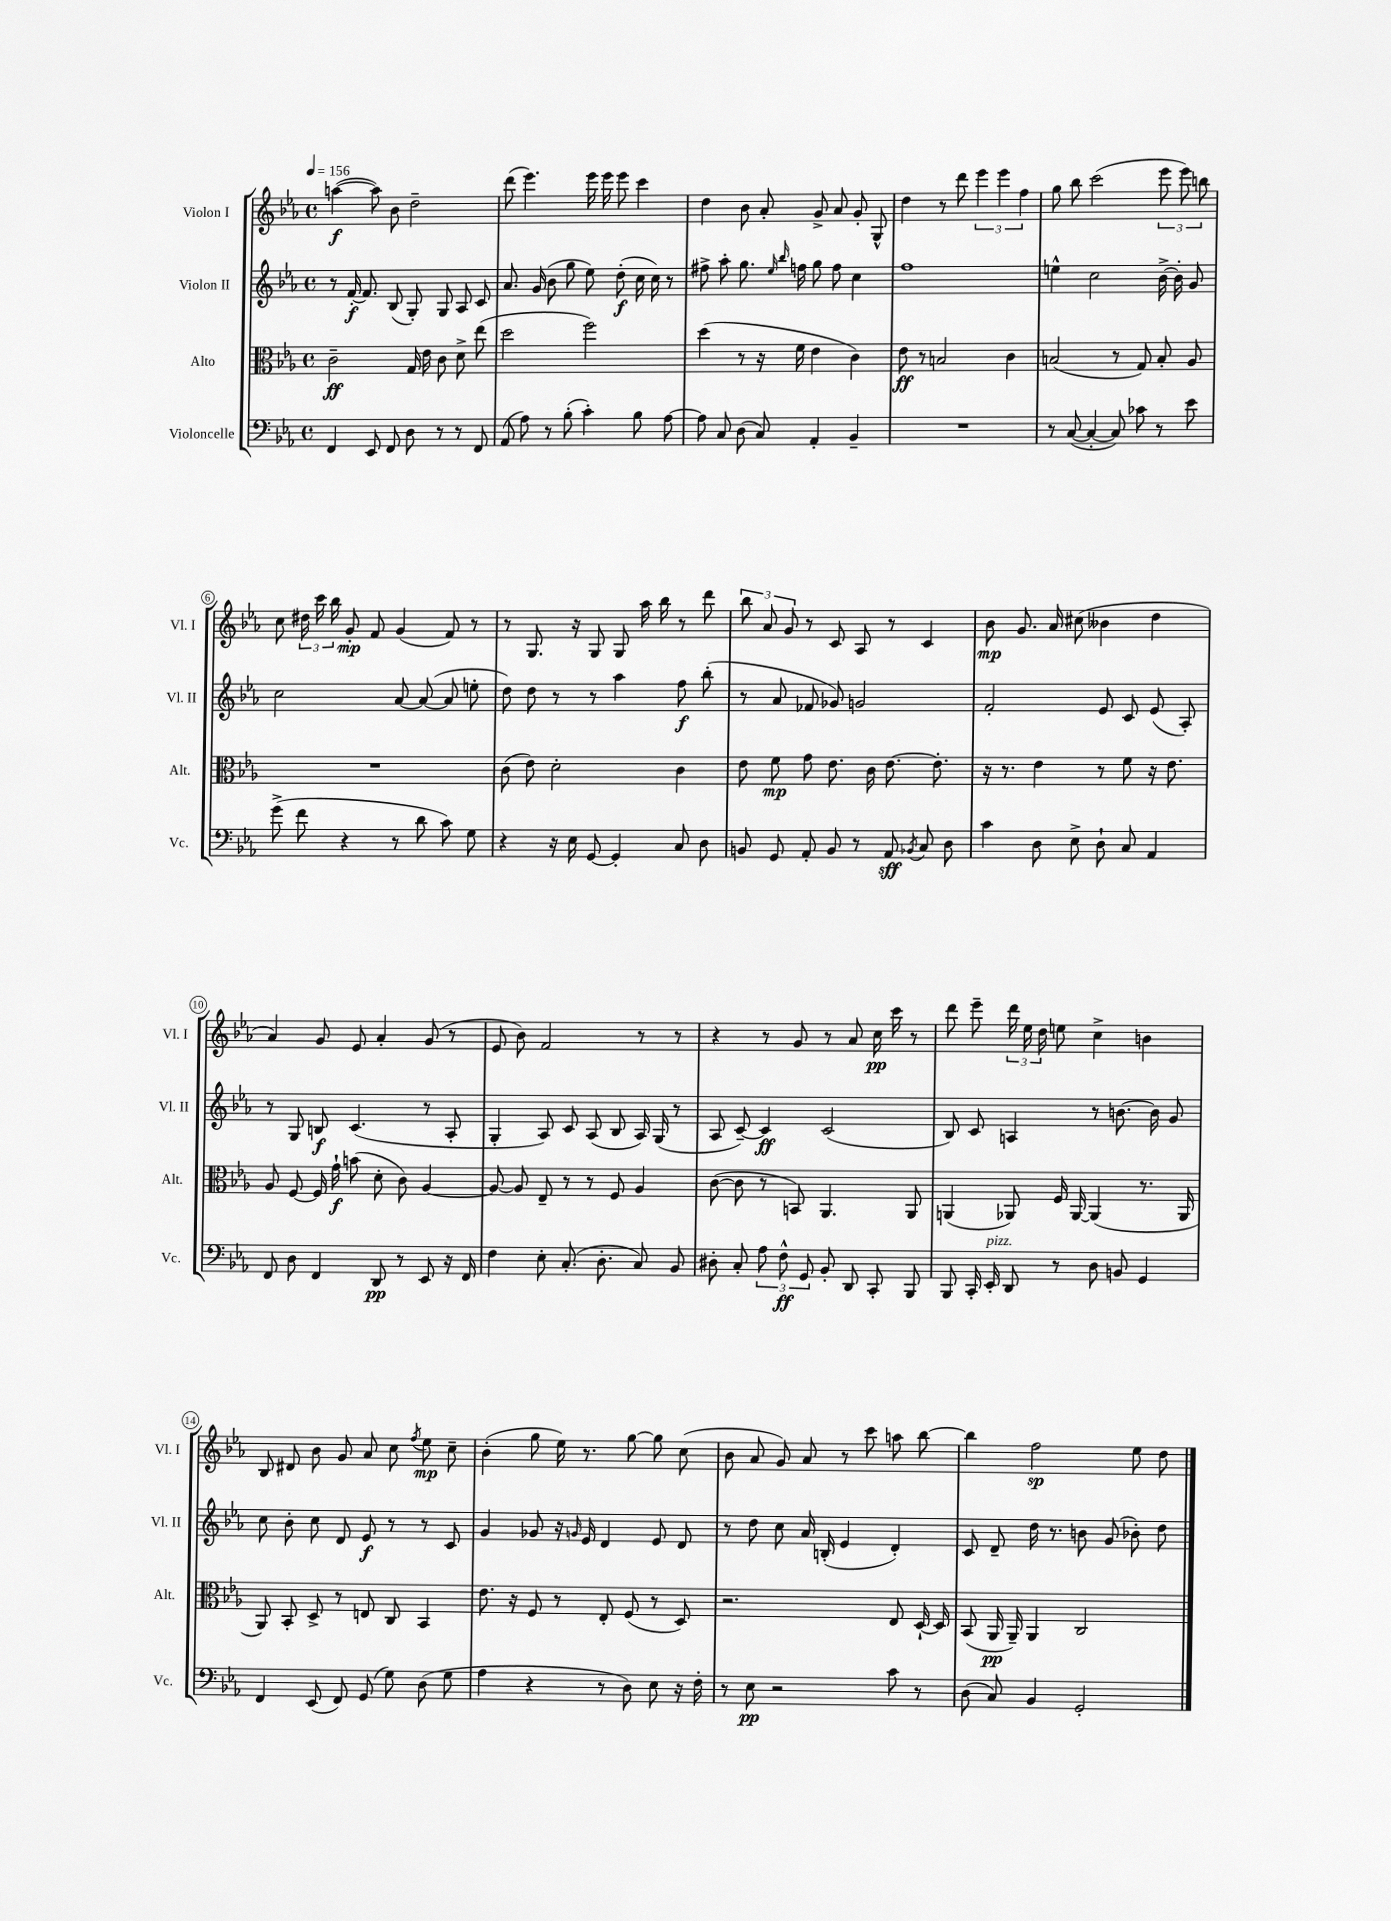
<<
\new StaffGroup <<
\new Staff = "s0" \with { instrumentName = "Violon I" shortInstrumentName = "Vl. I" } {
    \clef treble \key ees \major \defaultTimeSignature \time 4/4 \tempo 4 = 156
    \autoBeamOff a''4~\f( a''8) bes'8 d''2-- |
    d'''8( ees'''4.) ees'''16 ees'''16 ees'''8 c'''4 |
    d''4 bes'8 aes'8-. g'8-> aes'8 g'8-. g8-^ |
    d''4 r8 d'''8 \tuplet 3/2 { ees'''4 ees'''4 f''4 } |
    g''8 bes''8 c'''2( \tuplet 3/2 { ees'''8 ees'''8) b''8 } |
    c''8 \tuplet 3/2 { dis''16 c'''16 bes''16 } g'8-.\mp f'8 g'4( f'8) r8 |
    r8 g8. r16 g8 g8 aes''16 bes''16 r8 d'''8 |
    \tuplet 3/2 { bes''8 aes'8 g'8 } r8 c'8 aes8 r8 c'4 |
    bes'8\mp g'8. aes'16 cis''8( beses'4 d''4 |
    aes'4) g'8 ees'8 aes'4-. g'8( r8 |
    ees'8 bes'8) f'2 r8 r8 |
    r4 r8 g'8 r8 aes'8 c''16\pp c'''16 r8 |
    d'''8 ees'''8-- \tuplet 3/2 { d'''16 ees''16 d''16 } e''8 c''4-> b'4 |
    bes8 dis'8 bes'8 g'8 aes'8 c''8 \acciaccatura { f''8 } ees''8\mp c''8-- |
    bes'4-.( g''8 ees''16) r8. g''8~ g''8 c''8( |
    bes'8 aes'8 g'8) aes'8 r8 c'''8 a''8 bes''8~ |
    bes''4 f''2\sp ees''8 d''8 \bar "|." |
}
\new Staff = "s1" \with { instrumentName = "Violon II" shortInstrumentName = "Vl. II" } {
    \clef treble \key ees \major \defaultTimeSignature \time 4/4
    \autoBeamOff r8 f'16~-.\f f'8. bes8( g8-.) g8 aes8 c'8 |
    aes'8. g'16( bes'8 g''8 ees''8) d''8-.\f( c''16 c''16) r8 |
    fis''8-> aes''8-. g''8. \grace { ees''16 bes''16 } f''16 g''8 f''8 c''4 |
    f''1 |
    e''4-^ c''2 bes'16~-> bes'16-. g'8 |
    c''2 aes'8~ aes'8~( aes'8 e''8-. |
    d''8) d''8 r8 r8 aes''4 f''8\f bes''8-.( |
    r8 aes'8 fes'8 ges'8) g'2 |
    f'2-. ees'8 c'8 ees'8( aes8-.) |
    r8 g8 b8\f c'4.( r8 aes8-. |
    g4-. aes8) c'8 aes8( bes8 aes16) g16( r8 |
    aes8 c'8~--) c'4\ff c'2( |
    bes8) c'8 a4 r8 b'8.~ b'16 g'8 |
    c''8 bes'8-. c''8 d'8 ees'8\f r8 r8 c'8 |
    g'4 ges'8 r16 \grace { g'16 } ees'16 d'4 ees'8 d'8 |
    r8 d''8 c''8 aes'16 b16-.( ees'4 d'4-.) |
    c'8 d'8-- d''16 r8. b'8 g'8( bes'8-.) d''8 \bar "|." |
}
\new Staff = "s2" \with { instrumentName = "Alto" shortInstrumentName = "Alt." } {
    \clef alto \key ees \major \defaultTimeSignature \time 4/4
    \autoBeamOff c'2--\ff g16 ees'16 c'8 d'8-> ees''8( |
    d''2 f''2) |
    d''4( r8 r16 f'16 ees'4 c'4) |
    ees'8\ff r8 b2 c'4 |
    b2( r8 g8) b8-. aes8 |
    R1 |
    c'8( ees'8) d'2-. c'4 |
    ees'8 f'8\mp g'8 ees'8. c'16 ees'8.~ ees'8.-. |
    r16 r8. ees'4 r8 f'8 r16 ees'8. |
    aes8 f8~ f16 g'16-!\f b'8( d'8-. c'8) aes4~ |
    aes8~ aes8 ees8-- r8 r8 f8 aes4 |
    c'8~( c'8 r8 b,8) aes,4. aes,8 |
    a,4( aes,8) f16 aes,16~ aes,4( r8. aes,16 |
    aes,8) bes,8-. d8-> r8 e8 c8 bes,4 |
    ees'8. r16 f8 r8 ees8-. f8( r8 d8) |
    r2. ees8 d16~-! d16 |
    bes,8( aes,16\pp aes,16--) aes,4 c2 \bar "|." |
}
\new Staff = "s3" \with { instrumentName = "Violoncelle" shortInstrumentName = "Vc." } {
    \clef bass \key ees \major \defaultTimeSignature \time 4/4
    \autoBeamOff f,4 ees,8 f,8 d8 r8 r8 f,8 |
    aes,8( aes8) r8 bes8-.( c'4-.) bes8 aes8~ |
    aes8 c8 d8( c8) aes,4-. bes,4-- |
    R1 |
    r8 c8~( c4~-. c8) ces'8 r8 ees'8 |
    g'8->( f'8 r4 r8 d'8 c'8) g8 |
    r4 r16 ees16 g,8~ g,4-. c8 d8 |
    b,8 g,8 aes,8-. b,8 r8 aes,8\sff \acciaccatura { bes,8 } c8 d8 |
    c'4 d8 ees8-> d8-! c8 aes,4 |
    f,8 d8 f,4 d,8\pp r8 ees,8 r16 f,16 |
    f4 ees8-. c8.-.( d8.-. c8) bes,8 |
    dis8-. c8-. \tuplet 3/2 { aes8 f8-^\ff g,8 } bes,8-. d,8 c,8-. bes,,8 |
    bes,,8 c,16-. ees,16-.^\markup { \italic "pizz." } d,8 r8 d8 b,8 g,4 |
    f,4 ees,8( f,8) g,8( g8) d8( g8 |
    aes4 r4 r8 d8) ees8 r16 f16-. |
    r8 ees8\pp r2 c'8 r8 |
    d8( c8) bes,4 g,2-. \bar "|." |
}
>>
>>
\layout { \context { \Score \override BarNumber.stencil = #(make-stencil-circler 0.1 0.3 ly:text-interface::print) } }
